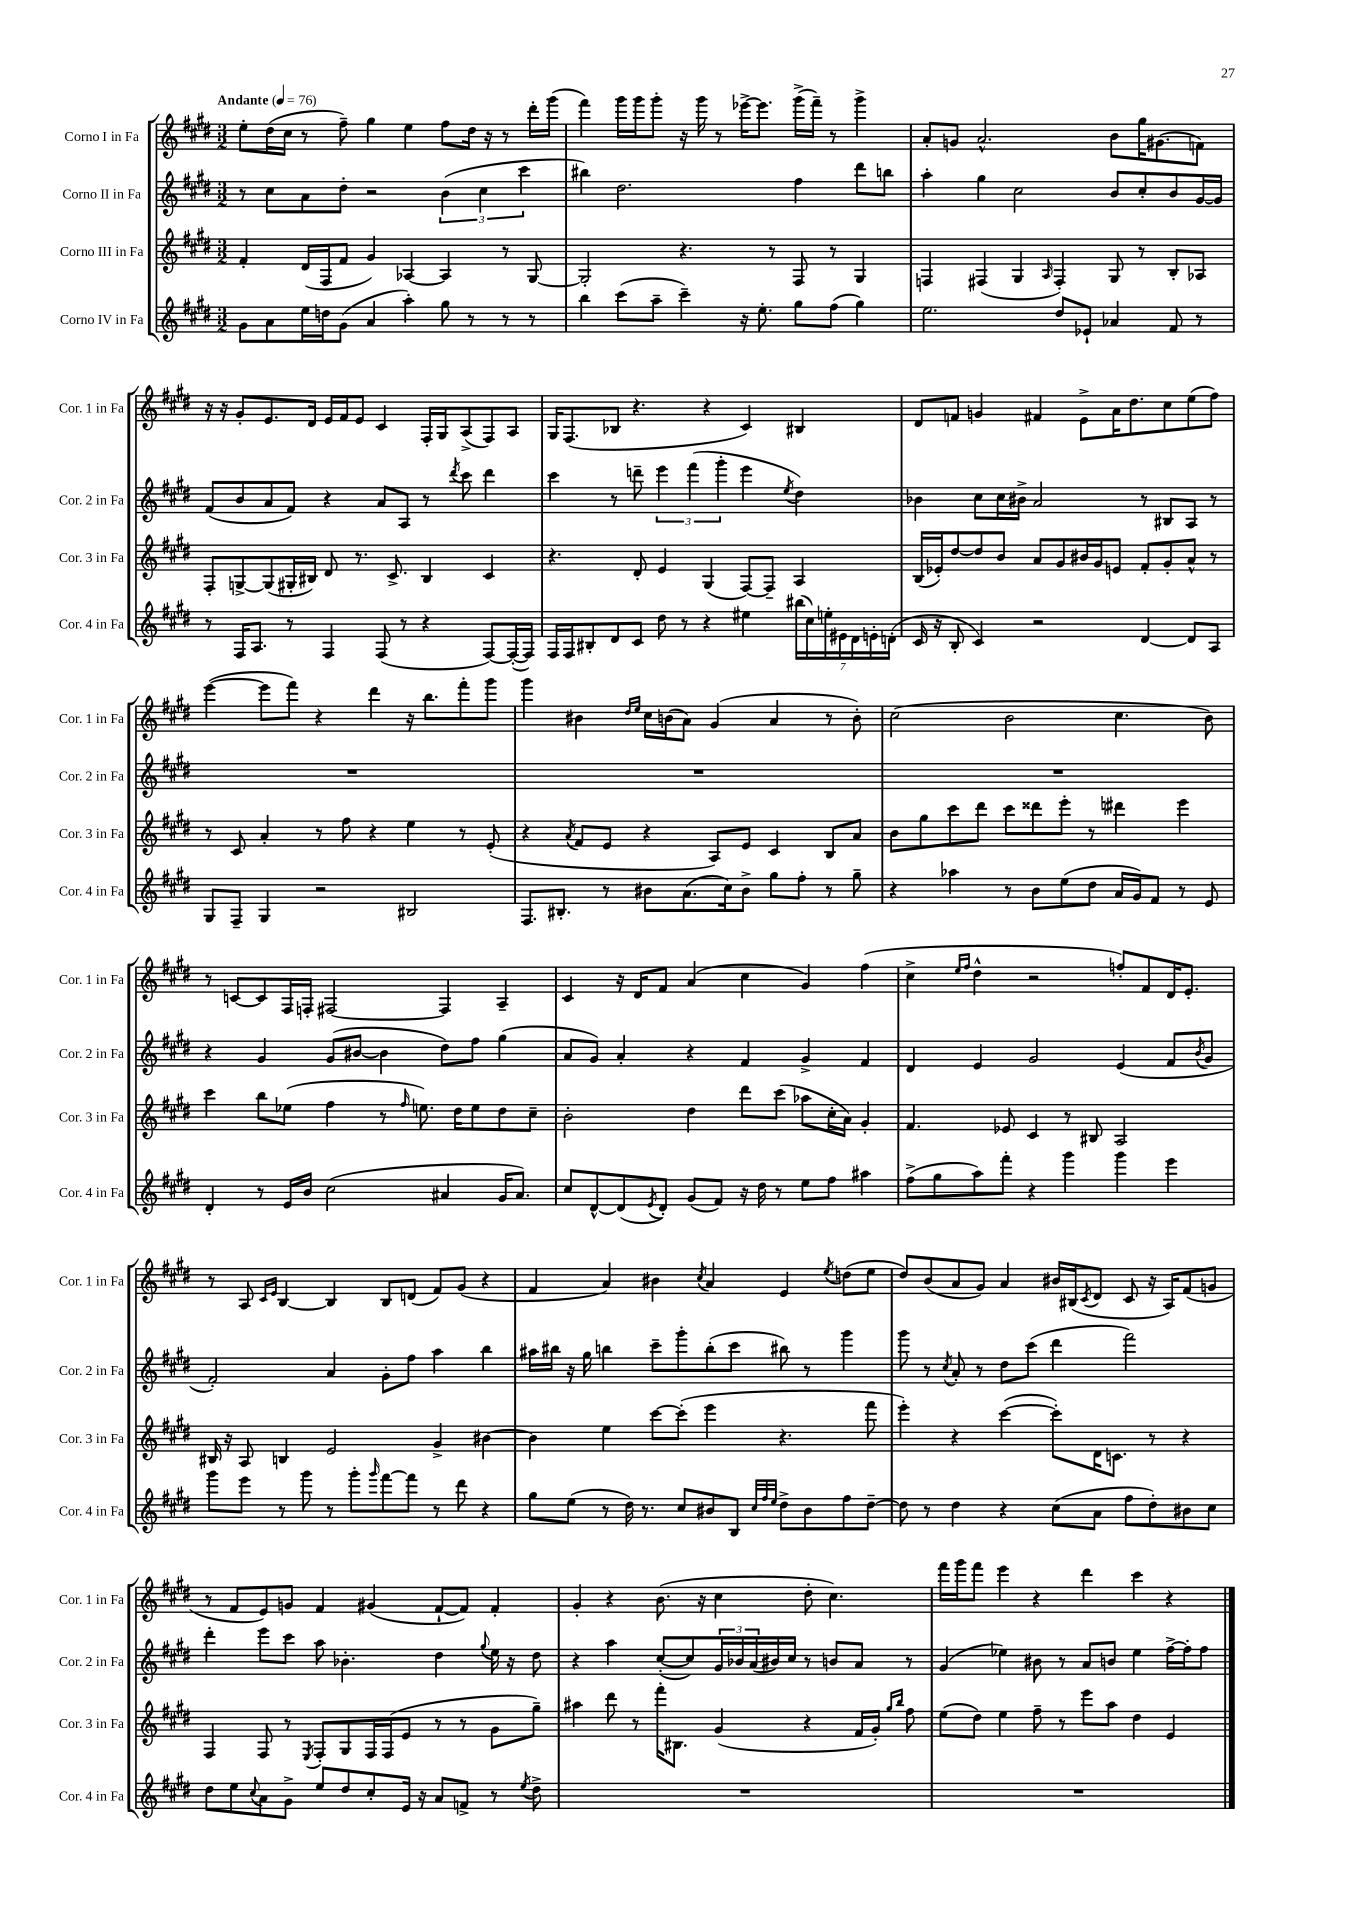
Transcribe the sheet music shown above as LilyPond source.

<<
\new StaffGroup <<
\new Staff = "s0" \with { instrumentName = "Corno I in Fa" shortInstrumentName = "Cor. 1 in Fa" } {
    \clef treble \key e \major \numericTimeSignature \time 3/2 \tempo "Andante" 4 = 76
    e''8-. dis''16( cis''16 r8 fis''8--) gis''4 e''4 fis''8 dis''16 r16 r8 dis'''16-. gis'''16( |
    fis'''4) gis'''16 gis'''16 gis'''8-. r16 gis'''16 r8 ees'''16~-> ees'''8. gis'''16->( fis'''16--) r8 gis'''4-> |
    a'8-. g'8 a'2.-^ b'8 gis''16 gis'8.( f'8) |
    r16 r16 gis'8-. e'8. dis'16 e'16 fis'16 e'8 cis'4 fis16-. gis16 a8->( fis8) a8 |
    gis16 fis8.( bes8 r4. r4 cis'4) bis4 |
    dis'8 f'8 g'4 fis'4 e'8-> a'16 dis''8. cis''8 e''8( fis''8) |
    e'''4~( e'''8 fis'''8) r4 dis'''4 r16 b''8. fis'''8-. gis'''8 |
    gis'''4 bis'4 \grace { dis''16 e''16 } cis''16 b'16( a'8) gis'4( a'4 r8 b'8-.) |
    cis''2( b'2 cis''4. b'8) |
    r8 c'8~ c'8 fis16 f16-. fis2~ fis4 a4-- |
    cis'4 r16 dis'16 fis'8 a'4( cis''4 gis'4) fis''4( |
    cis''4-> \grace { e''16 fis''16 } dis''4-^ r2 f''8-.) fis'8 dis'16 e'8.-. |
    r8 a8 \grace { cis'16 e'16 } b4~ b4 b8 d'8( fis'8) gis'8( r4 |
    fis'4 a'4) bis'4 \acciaccatura { cis''8 } a'4 e'4 \acciaccatura { e''8 } d''8( e''8 |
    dis''8) b'8( a'8 gis'8) a'4 bis'16 bis16( \acciaccatura { cis'8 } dis'8 cis'8 r16 a16) fis'8( g'8 |
    r8 fis'8 e'8) g'8 fis'4 gis'4( fis'8~-! fis'8) fis'4-. |
    gis'4-. r4 b'8.( r16 cis''4 dis''8-. cis''4.) |
    fis'''16 gis'''16 fis'''8 e'''4 r4 dis'''4 cis'''4 r4 \bar "|." |
}
\new Staff = "s1" \with { instrumentName = "Corno II in Fa" shortInstrumentName = "Cor. 2 in Fa" } {
    \clef treble \key e \major \numericTimeSignature \time 3/2
    r8 cis''8 a'8 dis''8-. r2 \tuplet 3/2 { b'4( cis''4 cis'''4 } |
    bis''4) dis''2. fis''4 dis'''8 b''8 |
    a''4-. gis''4 cis''2 b'8 cis''8-. b'8 gis'16~ gis'16 |
    fis'8( b'8 a'8 fis'8) r4 a'8 a8 r8 \acciaccatura { dis'''8 } cis'''8 dis'''4 |
    cis'''4 r8 d'''8-- \tuplet 3/2 { e'''4 fis'''4( gis'''4-. } e'''4 \acciaccatura { e''8 } dis''4) |
    bes'4 cis''8 cis''16 bis'16-> a'2 r8 bis8 a8 r8 |
    R1. |
    R1. |
    R1. |
    r4 gis'4 gis'8( bis'8~ bis'4 dis''8) fis''8 gis''4( |
    a'8 gis'8) a'4-. r4 fis'4 gis'4-> fis'4 |
    dis'4 e'4 gis'2 e'4( fis'8 \acciaccatura { b'8 } gis'8 |
    fis'2-.) a'4 gis'8-. fis''8 a''4 b''4 |
    ais''16 bis''16 r16 gis''16 b''4 cis'''8-- gis'''8-. b''8-.( cis'''8 bis''8) r8 gis'''4 |
    gis'''8 r8 \acciaccatura { cis''8 } a'8-. r8 dis''8 cis'''8( dis'''4 fis'''2) |
    dis'''4-. e'''8 cis'''8 a''8 bes'4.-. dis''4 \appoggiatura { gis''8 } e''16 r16 dis''8 |
    r4 a''4 cis''8~-.( cis''8) \tuplet 3/2 { gis'16 bes'16 a'16( } bis'16) cis''16 r8 b'8 a'8 r8 |
    gis'4( ees''4) bis'8 r8 a'8 b'8 ees''4 fis''16~-> fis''16-. fis''8 \bar "|." |
}
\new Staff = "s2" \with { instrumentName = "Corno III in Fa" shortInstrumentName = "Cor. 3 in Fa" } {
    \clef treble \key e \major \numericTimeSignature \time 3/2
    fis'4-. dis'16( fis16 fis'8 gis'4) aes4~ aes4 r8 gis8~ |
    gis2-. r4. r8 fis8 r8 gis4 |
    f4 fis4( gis4 \grace { a16 } fis4-.) gis8 r8 b8-. aes8 |
    fis8-. g8~-> g8( gis16-. bis16) dis'8 r8. cis'8.-> bis4 cis'4 |
    r4. dis'8-. e'4 gis4( fis8~) fis8-- a4 |
    b16( ees'16-.) dis''8~ dis''8 b'8 a'8 gis'8 bis'16 gis'16 e'8 fis'8-. gis'8-. a'8-^ r8 |
    r8 cis'8 a'4-. r8 fis''8 r4 e''4 r8 e'8-.( |
    r4 \acciaccatura { a'8 } fis'8 e'8 r4 a8) e'8 cis'4 b8 a'8 |
    b'8 gis''8 cis'''8 dis'''8 cis'''8 disis'''8 e'''8-. r8 dis'''4 e'''4 |
    cis'''4 b''8 ees''8( fis''4 r8 \grace { fis''16 } e''8.) dis''16 e''8 dis''8 cis''8-- |
    b'2-. dis''4 dis'''8 cis'''8( aes''8 cis''16-. a'16) gis'4-. |
    fis'4. ees'8 cis'4 r8 bis8 a2 |
    bis16 r16 a8 b4 e'2 gis'4-> bis'4~ |
    bis'4 e''4 cis'''8~ cis'''8-.( e'''4 r4. fis'''8 |
    e'''4-.) r4 cis'''4~( cis'''8-.) dis'16 c'8. r8 r4 |
    fis4 fis8 r8 \acciaccatura { e8 } fis8-. gis8 fis16 fis16( e'8 r8 r8 gis'8 gis''8--) |
    ais''4 dis'''8 r8 fis'''16-. bis8. gis'4( r4 fis'16 gis'16-.) \grace { gis''16 b''16 } fis''8 |
    e''8( dis''8) e''4 fis''8-- r8 e'''8 a''8 dis''4 e'4 \bar "|." |
}
\new Staff = "s3" \with { instrumentName = "Corno IV in Fa" shortInstrumentName = "Cor. 4 in Fa" } {
    \clef treble \key e \major \numericTimeSignature \time 3/2
    gis'8 a'8 e''16 d''16 gis'8( a'4 a''4-.) gis''8 r8 r8 r8 |
    b''4 cis'''8( a''8-- cis'''4--) r16 e''8.-. gis''8 fis''8( gis''4) |
    e''2. dis''8 ees'8-! aes'4 fis'8 r8 |
    r8 fis16 a8. r8 fis4 fis8( r8 r4 fis8~) fis16~-.( fis16) |
    fis16 fis16 bis8-. dis'8 cis'8 dis''8 r8 r4 eis''4 \tuplet 7/4 { bis''16( cis''16) e''16-. eis'16 dis'16 e'16-. d'16-.( } |
    cis'16 r16 b8-. cis'4) r2 dis'4~ dis'8 a8 |
    gis8 fis8-- gis4 r2 bis2 |
    fis8. bis8.-. r8 bis'8 a'8.( cis''16) bis'8-> gis''8 fis''8-. r8 gis''8-- |
    r4 aes''4 r8 b'8 e''8( dis''8 a'16 gis'16) fis'8 r8 e'8 |
    dis'4-. r8 e'16 b'16 cis''2( ais'4 gis'16 ais'8.) |
    cis''8 dis'8~-^ dis'8( \acciaccatura { e'8 } dis'8-.) gis'8( fis'8) r16 dis''16 r8 e''8 fis''8 ais''4 |
    fis''8->( gis''8 a''8) fis'''8-. r4 gis'''4 gis'''4 e'''4 |
    gis'''8 e'''8 r8 gis'''8 r8 gis'''8-. \grace { gis'''16 } fis'''8~ fis'''8 r8 dis'''8 r4 |
    gis''8 e''8( r8 dis''16) r8. cis''8 bis'8 b8 \grace { cis''32 fis''32 e''32 } dis''8-> bis'8 fis''8 dis''8~-- |
    dis''8 r8 dis''4 r4 cis''8( a'8 fis''8 dis''8-.) bis'8 cis''8 |
    dis''8 e''8 \appoggiatura { cis''8 } a'8 gis'8-> e''8 dis''8 cis''8-. e'16 r16 a'8 f'8-> r8 \acciaccatura { e''8 } dis''8-> |
    R1. |
    R1. \bar "|." |
}
>>
>>
\layout { \context { \Score \remove "Bar_number_engraver" } }
